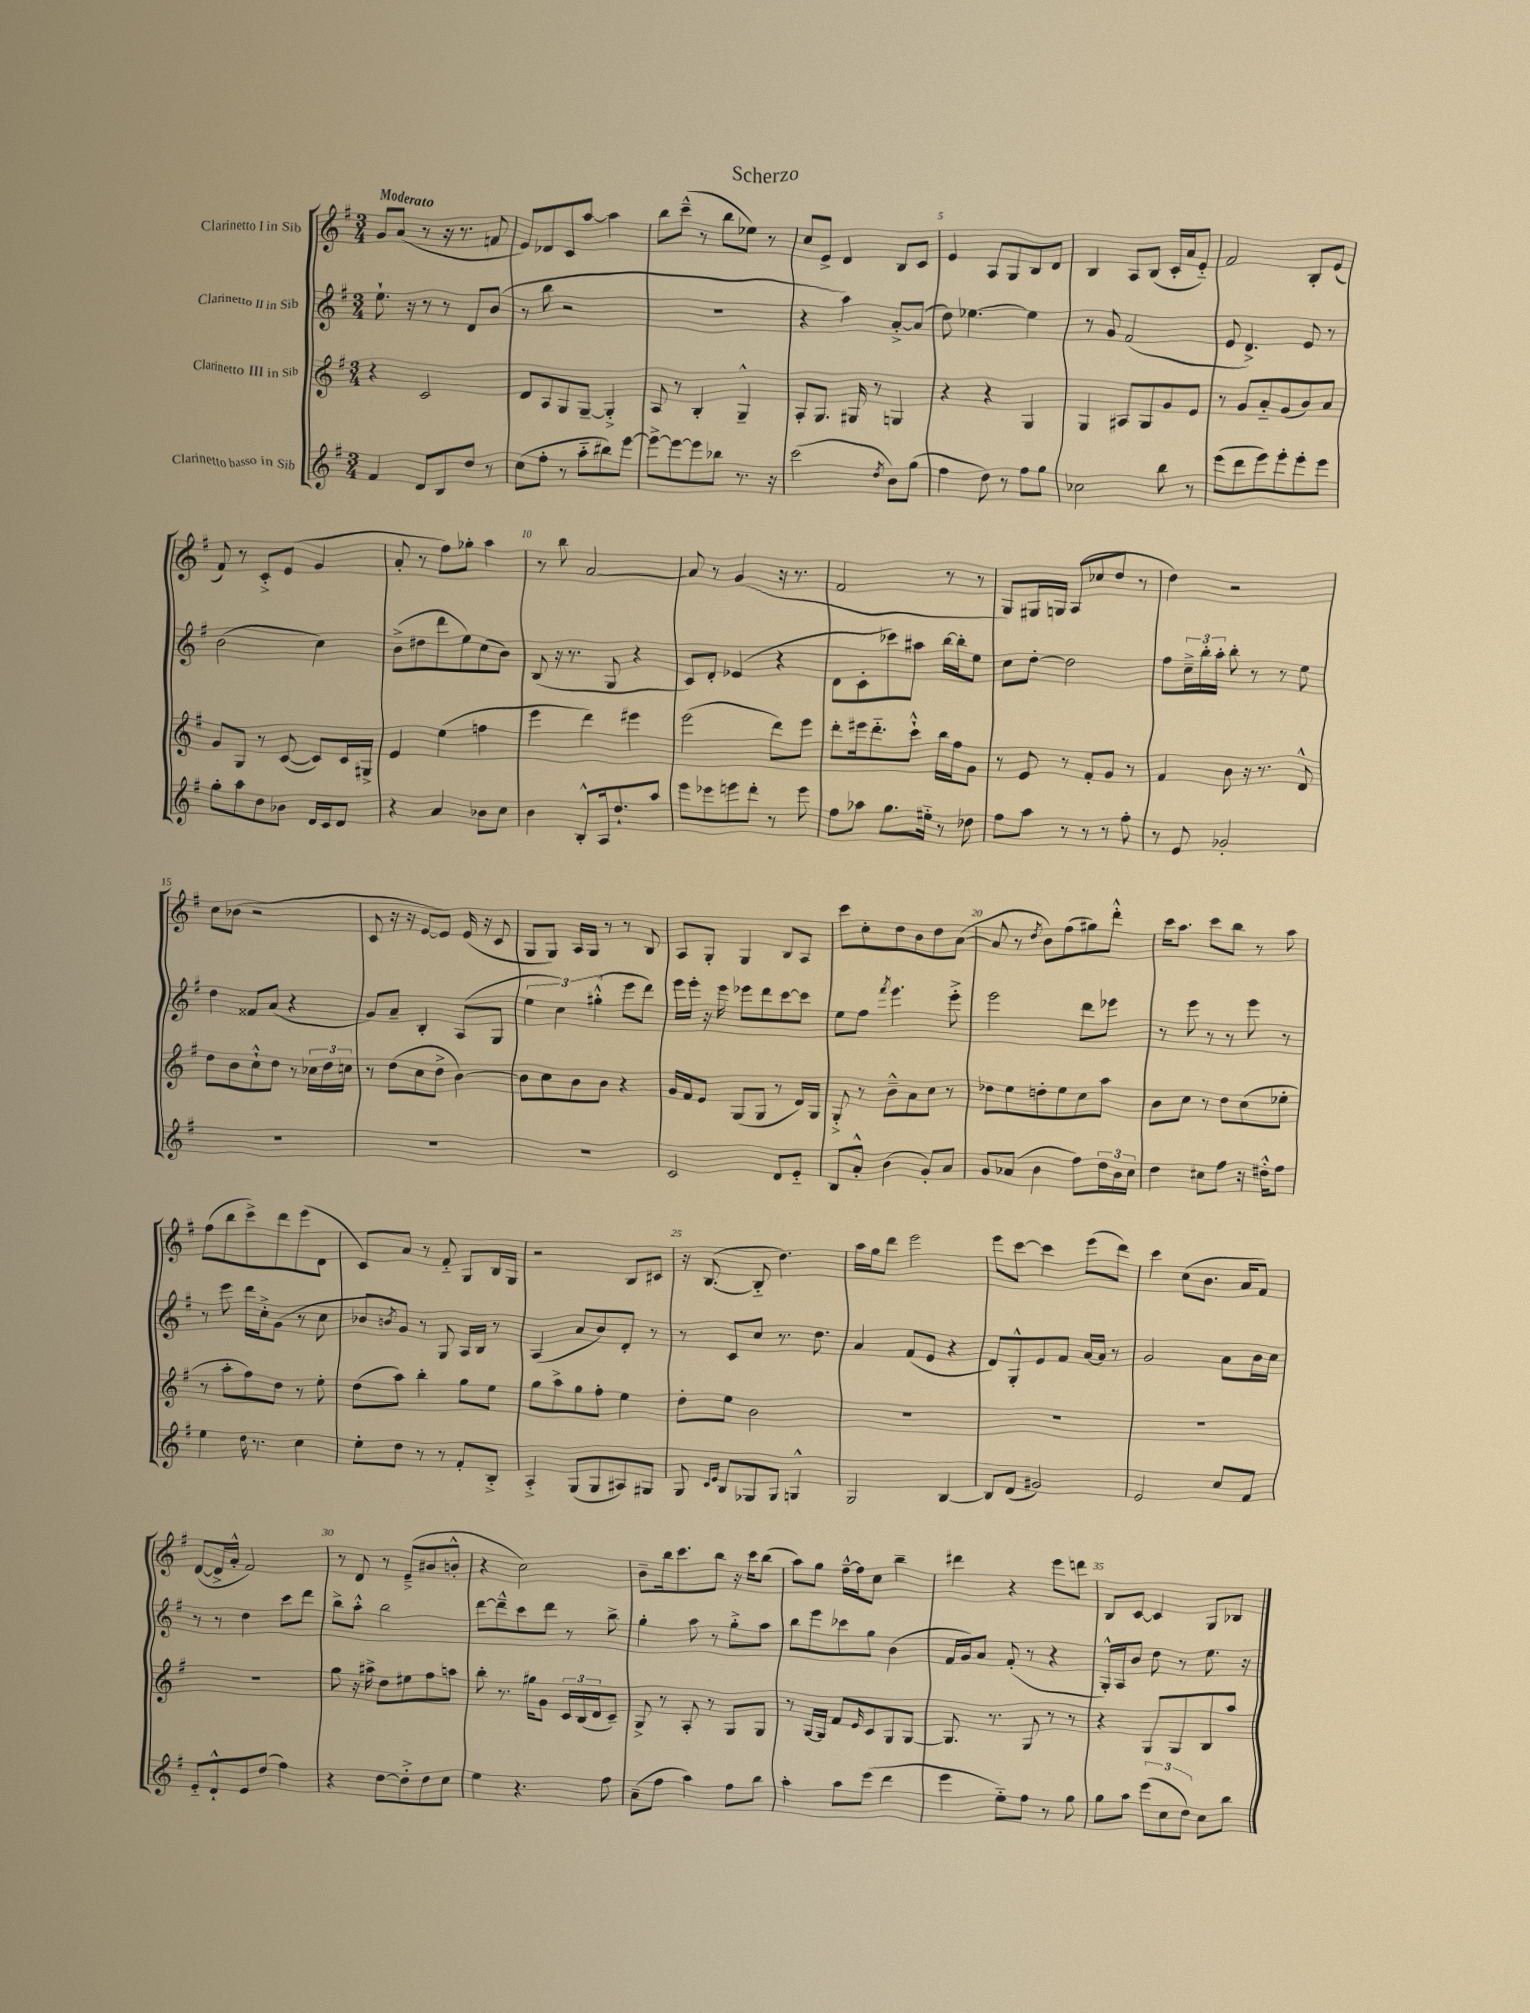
\header { title = "Scherzo" }
<<
\new StaffGroup <<
\new Staff = "s0" \with { instrumentName = "Clarinetto I in Sib" } {
    \clef treble \key g \major \numericTimeSignature \time 3/4 \tempo "Moderato"
    g'8 a'8( r8 r16 r8. f'8 |
    e'8) des'8 c'8 a''8~ a''4 |
    b''8 c'''8---^( r8 b''8 ees''8) r8 |
    c''8 e'8-> d'4 b8 c'8 |
    e'4 a8 g8 b8 d'8 |
    b4 a8 b8( c'16-. a'16 e'8-_) |
    fis'2 b8-. e'8( |
    fis'8) r8 c'8-.-> e'8( g'4 |
    a'8-. r8 fis''8) ges''8-. a''4 |
    r8 b''8 a'2~ |
    a'8 r8 g'4( r16 r8. |
    fis'2 r8 r8 |
    g8) gis16 g16 a8( ces''8 d''8 r8 |
    d''4) r2 |
    c''8 bes'8( r2 |
    c'8 r16 r16 e'8~ e'8) e'16( r16 c'8 |
    g8 g8) a16 g16 r8 r8 b8 |
    a8 g8-. g4 b8 a8 |
    c'''8 c''8-. d''8 b'8 d''8 a'8~( |
    a'8 r8 \acciaccatura { d''8 } b'8) fis''8( gis''8) d'''8-.-^ |
    c'''16 a''8. c'''8 b''8 r8 a''8 |
    fis''8( b''8 c'''8->) d'''8 e'''8( d'8 |
    c'8) a'8 r8 fis'8-_ g8 b16 g16 |
    r2 b8 cis'8 |
    r16 b8.~( b8-_ d''4.) |
    a''16 g''16 d'''8 e'''2 |
    e'''8 c'''8~ c'''4 e'''8( d'''8) |
    c'''4 c''8( b'8. a'16 fis'8) |
    d'8~( d'16-> a'16-.-^ fis'2) |
    r8 d'8 r8 e'8--->( bis'8 b'8-.-^ |
    r4 c''2) |
    b'8-- b''16 c'''8. b''8 r16 c'''16 b''8( |
    a''8) g''8 fis''16~---^ fis''16 c''8 b''4-- |
    dis'''4 r4 e'''8 d'''8 |
    b8 c'8~ c'4 g8 bes8 \bar "|." |
}
\new Staff = "s1" \with { instrumentName = "Clarinetto II in Sib" } {
    \clef treble \key g \major \numericTimeSignature \time 3/4
    e''8.-! r16 r8 r8 d'8 b'8( |
    r8 b''8 r2 |
    R2. |
    r4 a''4) a'8~-.-> a'8( |
    d''8) ees''4.~ ees''4 |
    r8 g'8 fis'2( |
    e'8 d'4.->) e'8 r8 |
    b'2( c''4) |
    b'8->( dis''8 d'''8 e''8) c''8( b'8) |
    b8( r16 r8. g8 r4 |
    c'8) d'8-. ees'4( r4 |
    d'8 c'8-. ces'''8) ais''8 b''16~ b''16-. e''8 |
    c''8 d''8~-. d''2 |
    fis''8 \tuplet 3/2 { c''16---> b''16-. a''16-. } b''8-. r8 r8 e''8 |
    d''4 fisis'8 a'8( r4 |
    g'8) a'8-- b4-. a8( g8 |
    \tuplet 3/2 { e''4 c''4) gis''4-.-^( } e'''8 d'''8) |
    e'''16 e'''16-. r16 e'''16 ees'''8 d'''8 c'''8~ c'''8 |
    e''8 fis''8 \acciaccatura { fis'''8 } e'''4. e'''8-.-> |
    e'''2 d'''8 ees'''8 |
    r8 e'''8 r8 r8 e'''8 r8 |
    r8 e'''8 d'''16 c''16-.-> g'8( r8 c''8 |
    bes'8 \acciaccatura { b'8 } g'8) r8 g8 a16 b16 r8 |
    a4( a'8 b'8) d'8-. r8 |
    r8 c'8 c''8 r8. d''8. |
    a'4 fis'8( e'8 r4 |
    d'8) g8-.-^ e'8 fis'8 a'16~ a'16 r8 |
    g'2 a'8 b'16 c''16 |
    r8 r8 d''4 c'''8 d'''8 |
    b''8-> a''8-.-^ b''2 |
    d'''8~ d'''8---^ c'''8 d'''8 r8 b''8-> |
    g''4-. a''8 r8 g''8-.-> a''8 |
    b''8 e'''8 ces'''8 g''8 b'4( |
    fis'16 g'16) a'8 fis'8-.( r8 r4 |
    g16-.-^) a16 b'8 d''8 r8 e''8. r16 \bar "|." |
}
\new Staff = "s2" \with { instrumentName = "Clarinetto III in Sib" } {
    \clef treble \key g \major \numericTimeSignature \time 3/4
    r4 c'2 |
    d'8 a8 g8 g8~-- g4-.-> |
    a8 r8 b4-. g4---^ |
    a8-. g8. gis16 r8 g4 |
    r4 r4 g4 |
    g4 ais8 g8 g'8 e'8 |
    r8 g'8 a'8-_ g'8( b'8) a'8 |
    g'8 g8 r8 c'8~( c'8) c'16 gis16-> |
    e'4 e''4( f''4 |
    e'''4 d'''4) eis'''4 |
    e'''2( d'''8) e'''8 |
    d'''8-. eis'''16 d'''8.-_ c'''8-!-^ b''16 fis''16 g'8 |
    r8 e'8 r8 fis'8-. g'8 r8 |
    fis'4 b'8 r16 r8. d'8-^ |
    d''8 b'8 c''8-!-^ d''8 r8 \tuplet 3/2 { ces''16 d''16 c''16 } |
    r8 d''8( c''8 d''8-> b'4~) |
    b'8 c''8 b'8 b'8 r4 |
    g'16 fis'16 e'8 g8( g8 r8 d'16) g16 |
    g8-.-> r8 b'8---^ a'8 c''8 r8 |
    des''8 e''8 d''8-. e''8 c''8 a''8 |
    b'8 c''8 r8 d''8 c''8( ees''8-. |
    r8 a''8-. fis''8) d''8 r8 e''8-. |
    d''8( a''8) b''4-. g''8 e''8 |
    g''8 a''8-> g''8 fis''8-. e''4 |
    d''8-. e''8 b'2 |
    R2. |
    R2. |
    R2. |
    R2. |
    g''8 r16 ais''16-> d''8 eis''8 fis''8 a''8 |
    b''8-. r8. gis''16 g'8 \tuplet 3/2 { c'16 b16( d'16 } c'8--) |
    g8-> r8 a8-. r8 g8 g8 |
    r8 g16~ g16 fis'8 \grace { e'16 } c'8 g8 g8~ |
    g8. r8. g8 r8 r8 |
    r4 g8 g8 b8 a''8 \bar "|." |
}
\new Staff = "s3" \with { instrumentName = "Clarinetto basso in Sib" } {
    \clef treble \key g \major \numericTimeSignature \time 3/4
    fis'4 d'8 b8 d''8 r8 |
    c''8( fis''8-. r8 a''8-_ bis''8) e'''8~ |
    e'''8~-> e'''8~ e'''8 bes''8 r8. r16 |
    c'''2( \acciaccatura { d''8 } b'8) g''8( |
    fis''4 d''8) r8 fis''8 g''8 |
    ces''2 b''8 r8 |
    e'''8( d'''8 e'''8) e'''8-. e'''8-. e'''8 |
    g''8-. a''8 d''8 bes'8 d'16 c'16 d'8 |
    r4 a'4 bes'8 c''8 |
    b'4 b8-.-^ a16 d''8.-! a''8 |
    e'''8 ees'''8 e'''8 d'''8-. r8 e'''8 |
    fis''8 aes''8 g''8. eis''16-_ r8 des''8 |
    fis''8 a''8 r8 r8 r8 fis''8-. |
    r8 e'8 ges'2-. |
    R2. |
    R2. |
    R2. |
    c'2 d'8 e'8-_ |
    b8 a'8-.-^ b'4( g'8-.) a'8 |
    g'8 aes'8( b'4 fis''8) \tuplet 3/2 { d''16 b'16 c''16 } |
    d''4 cis''8 fis''8 r16 dis''16-.-^ fis''8 |
    e''4 d''16 r8. c''4 |
    e''8-. d''8 r8 r8 fis'8-. b8-.-> |
    a4-.-> g8( g8 ais8) gis8 |
    g8 \grace { c'16 e'16 } b8 ges8 ges8 g4-^ |
    g2 b4~ |
    b8 d'8( gis'2) |
    e'2 c''8 fis'8 |
    e'8-_ d'8-!-^ e'8 d''8( fis''4) |
    r4 d''8~ d''8-.-> d''8 c''8 |
    e''4 r4. fis''8 |
    a'8--( fis''8 a''4) fis''8 b''8 |
    a''4-. a''8 e'''8( d'''4 |
    e'''4 e''8-_) fis''8 r8 g''8 |
    g''8 a''8 \tuplet 3/2 { e'''8( c''8 d''8) } c''8 b''8 \bar "|." |
}
>>
>>
\layout { \context { \Score \override BarNumber.break-visibility = ##(#f #t #t) barNumberVisibility = #(every-nth-bar-number-visible 5) } }
